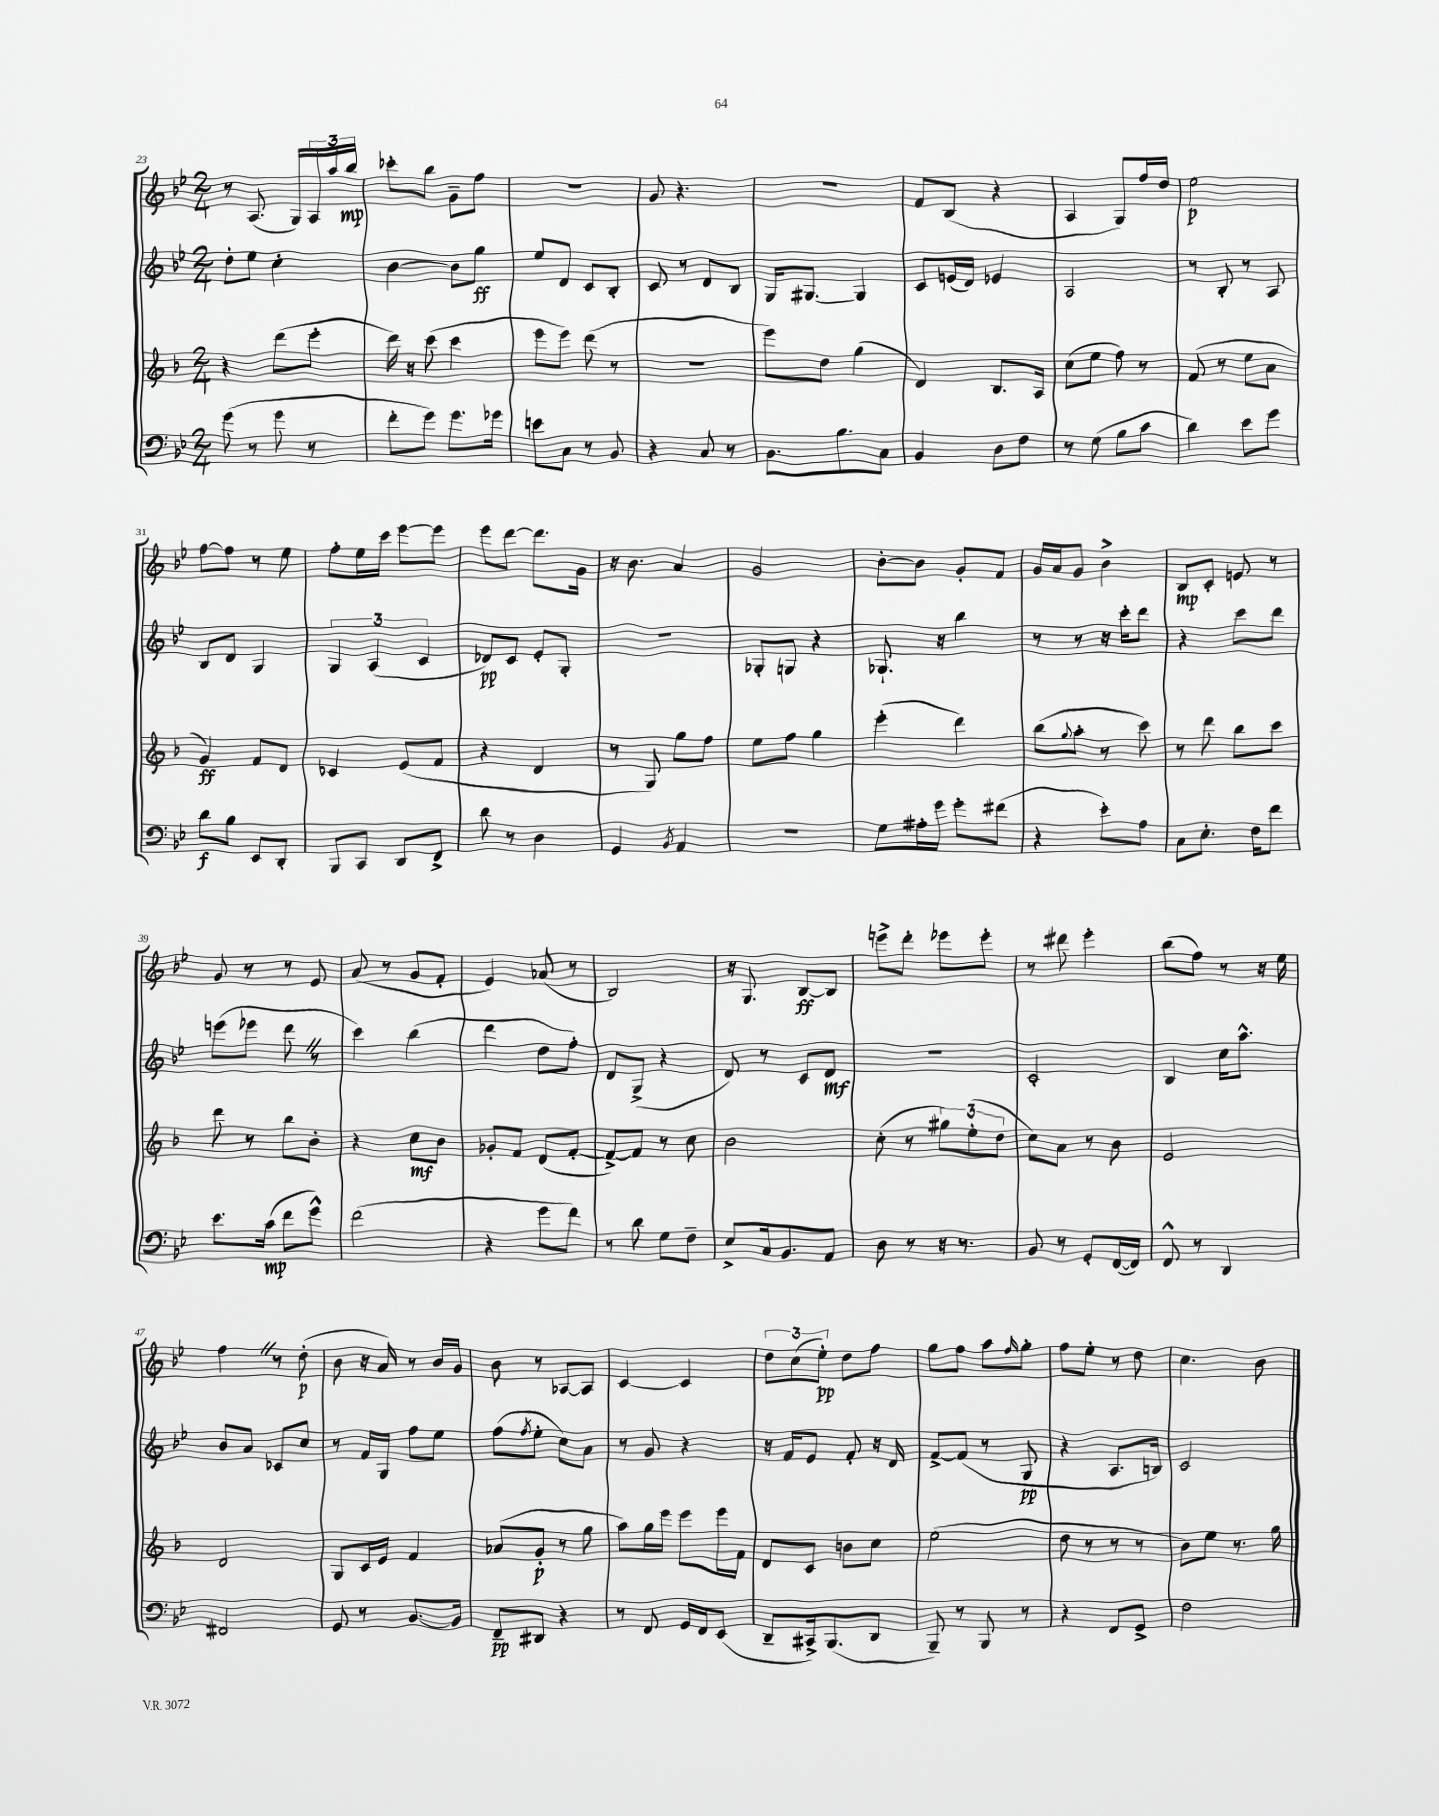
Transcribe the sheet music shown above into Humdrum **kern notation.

**kern	**kern	**kern	**kern
*staff4	*staff3	*staff2	*staff1
*clefF4	*clefG2	*clefG2	*clefG2
*k[b-e-]	*k[b-]	*k[b-e-]	*k[b-e-]
*M2/4	*M2/4	*M2/4	*M2/4
(8g	4r	8dd'	8r
8r	.	8ee-	(8.A
8g	(8ddd	4cc'	.
.	.	.	16G)
8r	8eee'	.	24A
.	.	.	24aa
.	.	.	24bb-
=	=	=	=
8f'	16ddd)	[4b-	8ccc-'
.	16r	.	.
8g)	(8ccc	.	8bb-
8.g	4ccc	8b-]	8g~
.	.	8gg	8ff
16g-	.	.	.
=	=	=	=
8e	8eee	8ee-	2r
8C	8eee)	8d	.
8r	(8ddd	8c	.
8BB-	8r	8B-'	.
=	=	=	=
4r	2r	8c	8g
.	.	8r	4.r
8C	.	8d	.
8r	.	8B-	.
=	=	=	=
8.BB-	8eee)	16G	2r
.	.	[8.G#	.
.	8dd	.	.
8.B-	.	.	.
.	(4gg	4G#]	.
8C	.	.	.
=	=	=	=
4BB-	4d)	8c	8f
.	.	(16e	(8B-
.	.	16d)	.
8D	8.B-	4e-	4r
8F	.	.	.
.	16A	.	.
=	=	=	=
8r	(8cc	2A	4A
(8G	8ee	.	.
8B-	8ff)	.	8G)
8c	8r	.	16ff
.	.	.	16dd
=	=	=	=
4d)	(8f	8r	2ee-
.	8r	8B-'	.
8e-	8ee	8r	.
8g	8a	8A	.
=	=	=	=
8d	4g)	8B-	[8ff
8B-	.	8d	8ff]
8EE-	8f	4G	8r
8DD'	8d	.	8ee-
=	=	=	=
8BBB-	4c-	6G	8ff'
8CC	.	.	16ee-
.	.	(6A	.
.	.	.	16ccc
8DD	(8e	.	[8eee-
.	.	6c	.
8FF^	8f	.	8eee-]
=	=	=	=
8d	4r	8d-)	8eee-
8r	.	8c	[8ddd
4D	4d	8e-'	8.ddd]
.	.	8G'	.
.	.	.	16g
=	=	=	=
4GG	8r	2r	16r
.	.	.	8.b-
.	8G)	.	.
8qBB-	.	.	.
4AA	8gg	.	4a
.	8ff	.	.
=	=	=	=
2r	8ee	8G-'	2g
.	8ff	8G	.
.	4gg	4r	.
=	=	=	=
8G	(4eee'	8.G-`	[8b-'
16A#'	.	.	8b-]
16g	.	16r	.
8g'	4ddd)	4bb-	8g'
(8f#	.	.	8f
=	=	=	=
4r	(8bb-	8r	16g
.	.	.	16a
.	8qqgg	.	.
.	8aa'	8r	8g
8e-')	8r	16r	4b-^
.	.	16ccc'	.
8A	8ccc)	8ddd	.
=	=	=	=
8C	8r	4r	8B-
8.E-'	8ddd	.	8c'
.	8bb-	8ccc	8e
16F	.	.	.
8f	8ccc	8ddd	8r
=	=	=	=
8.e-	8ddd	(8eee	8g
.	8r	8eee-	8r
(16c	.	.	.
8f	8bb-	8ddd	8r
8g^^)	8b-'	8r	8e-
=	=	=	=
(2f	4r	4ccc)	(8a
.	.	.	8r
.	8cc	(4bb-	8g
.	8b-	.	8f'
=	=	=	=
4r	8g-'	4ddd	4e-)
.	8f	.	.
8g	(8d	8dd	(8a-
8f)	[8f'	8ff')	8r
=	=	=	=
8r	8f^_)	8d	2B-)
8d	8f]	(8G^	.
8G	8r	4r	.
8F~	8cc	.	.
=	=	=	=
8E-^	2b-	8d)	16r
.	.	.	8.G
16C	.	8r	.
8.BB-	.	.	.
.	.	8c	[8B-
8AA	.	8d	8B-]
=	=	=	=
8D	(8cc'	2r	8eee^
8r	8r	.	8ddd'
16r	12gg#)	.	8eee-
8.r	.	.	.
.	(12ee'	.	.
.	.	.	8eee-'
.	12dd	.	.
=	=	=	=
8BB-	8cc)	2c'	8r
8r	8a	.	8ddd#
8GG'	8r	.	4eee-'
([16FF	8b-	.	.
16FF])	.	.	.
=	=	=	=
8FF^^	2e	4B-	(8bb-
8r	.	.	8ff)
4DD	.	16cc	8r
.	.	8.aa^^	.
.	.	.	16r
.	.	.	16ee-
=	=	=	=
2FF#	2d	8b-	4ff
.	.	8a	.
.	.	8c-	8r
.	.	8cc	(8dd'
=	=	=	=
8GG	8G	8r	8b-
8r	16c	16f	16r
.	16e	16G	16a)
[8.BB-	4f	8ff	8r
.	.	8ee-	16b-
16BB-]	.	.	16g
=	=	=	=
8FF~	(8a-	(8ff	8b-
.	.	8qff	.
8DD#	8g'	8ee-'	8r
4r	8r	8cc)	[8A-
.	8gg	8a	8A-]
=	=	=	=
8r	8aa)	8r	[4c
8FF	16gg	8g	.
.	16eee	.	.
16GG	8eee	4r	4c]
16FF	.	.	.
(8EE-	16eee	.	.
.	16f	.	.
=	=	=	=
8DD~	8d	16r	12dd
.	.	16f	.
.	.	.	(12cc
16CC#^)	8c	8e-	.
.	.	.	12ee-')
(8.BBB-	.	.	.
.	8b	8f'	8dd
8DD	8cc	16r	8ff
.	.	16d	.
=	=	=	=
8BBB-~)	(2ee	[8f^	8gg
8r	.	(8f]	8ff
8BBB-	.	8r	8aa
.	.	.	16qqff
8r	.	8G	8gg'
=	=	=	=
4r	8dd	4r	8ff
.	8r	.	8ee-'
8FF	8r	8.A	8r
8GG^	8r	.	8dd
.	.	16B)	.
=	=	=	=
2F	8b-)	2c	4.cc
.	8ee	.	.
.	8.r	.	.
.	.	.	8b-
.	16gg	.	.
==	==	==	==
*-	*-	*-	*-
